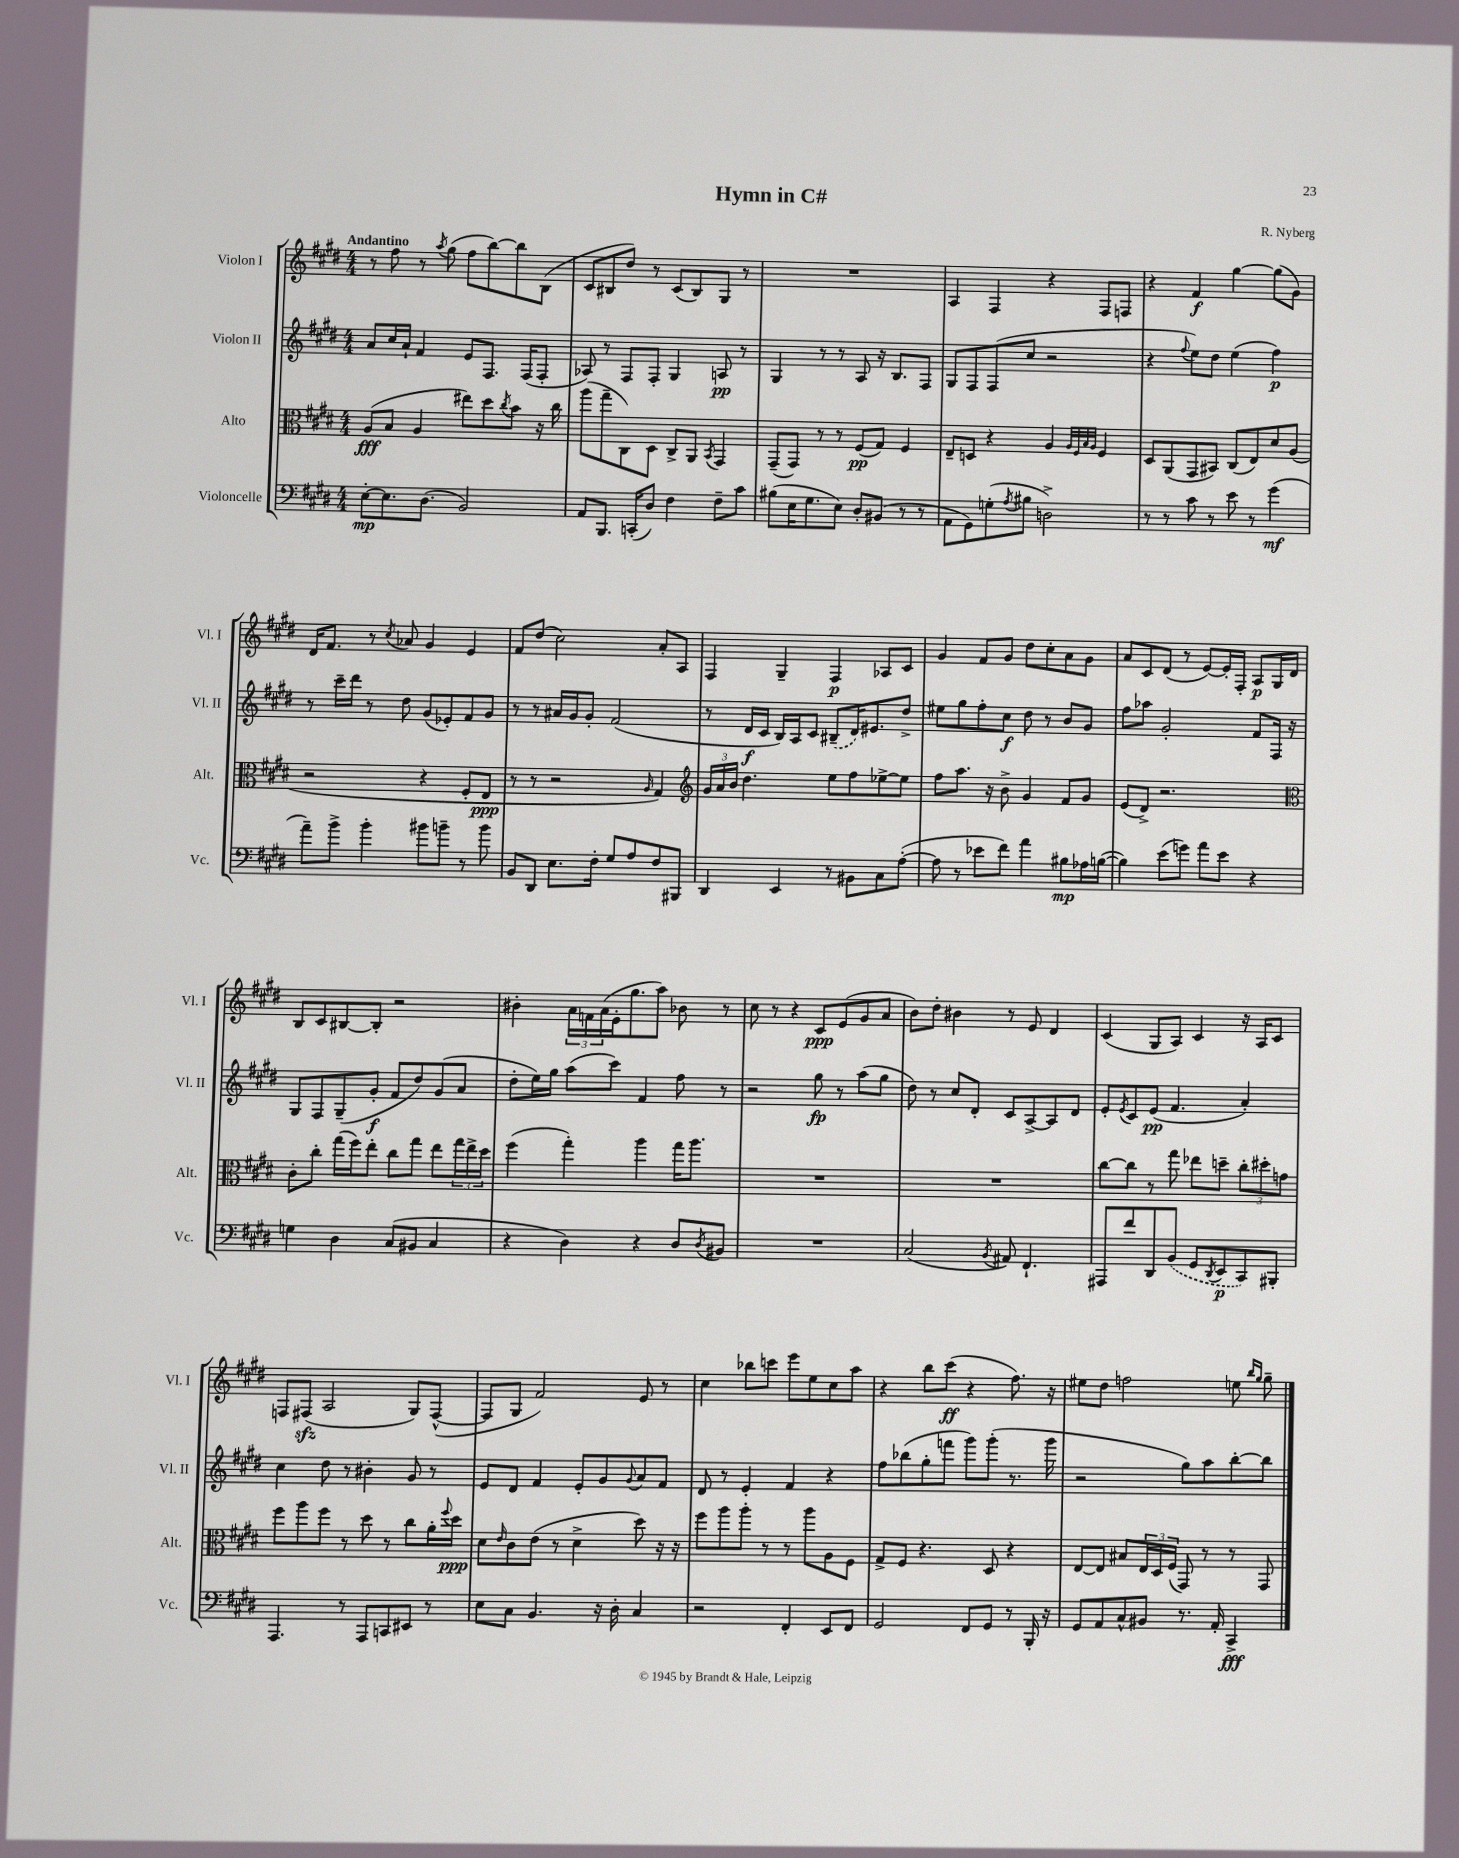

**kern	**dynam	**kern	**dynam	**kern	**dynam	**kern	**dynam
*part4	*part4	*part3	*part3	*part2	*part2	*part1	*part1
*staff4	*staff4	*staff3	*staff3	*staff2	*staff2	*staff1	*staff1
*I"Violoncelle	*	*I"Alto	*	*I"Violon II	*	*I"Violon I	*
*I'Vc.	*	*I'Alt.	*	*I'Vl. II	*	*I'Vl. I	*
*clefF4	*	*clefC3	*	*clefG2	*	*clefG2	*
*k[f#c#g#d#]	*	*k[f#c#g#d#]	*	*k[f#c#g#d#]	*	*k[f#c#g#d#]	*
*M4/4	*	*M4/4	*	*M4/4	*	*M4/4	*
=1	=1	=1	=1	=1	=1	=1	=1
!	!	!	!	!	!	!LO:TX:a:B:t=Andantino	!
[8E'\L	mp	(8A/L	fff	8a/L	.	8r	.
8.E\]	.	8B/J	.	16cc#/L	.	8ff#\	.
.	.	.	.	16a`/JJ	.	.	.
.	.	4A/	.	4f#/	.	8r	.
(8.D#\J	.	.	.	.	.	.	.
.	.	.	.	.	.	8qaa/	.
.	.	.	.	.	.	(8gg#\	.
2BB/)	.	8ee#X\L)	.	8e/L	.	8ff#\L	.
.	.	8dd#\	.	8.F#/J	.	[8bb\)	.
.	.	8qcc#/	.	.	.	.	.
.	.	8b\J	.	.	.	8bb\]	.
.	.	.	.	(16F#/KL	.	.	.
.	.	16r	.	8F#'/J	.	(8B\J	.
.	.	16cc#\	.	.	.	.	.
=2	=2	=2	=2	=2	=2	=2	=2
8AA/L	.	(8aa\L	.	8A-X/)	.	8c#/L	.
8.BBB/J	.	8gg#~\	.	8r	.	8B#X/	.
.	.	8C#\)	.	8F#/L	.	8dd#/J)	.
(16CCn'/KL	.	.	.	.	.	.	.
8D#/J)	.	8D#\J	.	8F#'/J	.	8r	.
4F#\	.	8C#^/L	.	4G#/	.	(8c#/L	.
.	.	8AA/J	.	.	.	8B#/)	.
.	.	8qBB/	.	.	.	.	.
8F#~\L	.	4GG#/	.	8An/	pp	8G#/J	.
8c#\J	.	.	.	8r	.	8r	.
=3	=3	=3	=3	=3	=3	=3	=3
(8B#X\L	.	(8GG#~/L	.	4G#/	.	1r	.
16E\K	.	8GG#/J)	.	.	.	.	.
8.G#\	.	.	.	.	.	.	.
.	.	8r	.	8r	.	.	.
8E\J)	.	8r	.	8r	.	.	.
8D#'/L	.	(8F#/L	pp	8A/	.	.	.
(8BB#X/J	.	8G#/J)	.	16r	.	.	.
.	.	.	.	8.B/L	.	.	.
8r	.	4F#/	.	.	.	.	.
8r	.	.	.	8F#/J	.	.	.
=4	=4	=4	=4	=4	=4	=4	=4
8AA\L	.	8E~/L	.	8G#/L	.	4A/	.
8GG#\)	.	8Dn/J	.	8F#/	.	.	.
(8Gn'\	.	4r	.	(8F#/	.	4F#/	.
8qA/	.	.	.	.	.	.	.
8B#X\J	.	.	.	8cc#/J	.	.	.
2Dn^\)	.	4A/	.	2r	.	4r	.
.	.	32qqA/LLL	.	.	.	.	.
.	.	32qqF#/	.	.	.	.	.
.	.	32qqB/	.	.	.	.	.
.	.	32qqA/JJJ	.	.	.	.	.
.	.	4F#/	.	.	.	8F#/L	.
.	.	.	.	.	.	8Fn/J	.
=5	=5	=5	=5	=5	=5	=5	=5
8r	.	8D#/L	.	4r	.	4r	.
8r	.	(8AA/	.	.	.	.	.
.	.	.	.	8qqff#/	.	.	.
8c#\	.	8GG#/	.	8ee\L)	.	4f#/	f
8r	.	8BB#X/J)	.	8dd#\J	.	.	.
8e\	.	(8C#/L	.	(4ee\	.	[4gg#\	.
8r	.	8E/)	.	.	.	.	.
(4g#\	mf	8d#/	.	4ff#\)	p	(8gg#\L]	.
.	.	(8A/J	.	.	.	8g#\J)	.
!!LO:LB:g=z
=6	=6	=6	=6	=6	=6	=6	=6
8a~\L)	.	2r	.	8r	.	16d#/KL	.
.	.	.	.	.	.	8.f#/J	.
8b^\J	.	.	.	16ccc#~\LL	.	.	.
.	.	.	.	16ddd#\JJ	.	.	.
4b'\	.	.	.	8r	.	8r	.
.	.	.	.	.	.	8qcc#/	.
.	.	.	.	8dd#\	.	8a-X/	.
8b#X\L	.	4r	.	(8g#/L	.	4g#/	.
8bn~\J	.	.	.	8e-X'/)	.	.	.
8r	.	8F#'/L	.	8f#/	.	4e/	.
8b\	.	8E/J	ppp	8g#/J	.	.	.
=7	=7	=7	=7	=7	=7	=7	=7
8BB/L	.	8r	.	8r	.	8f#/L	.
8DD#/J	.	8r	.	8r	.	(8dd#/J	.
8.E\L	.	2r	.	16a#X/LL	.	2cc#\)	.
.	.	.	.	16g#/J	.	.	.
.	.	.	.	8g#'/J	.	.	.
16F#'\Jk	.	.	.	.	.	.	.
8G#/L	.	.	.	(2f#/	.	.	.
8A/	.	.	.	.	.	.	.
.	.	16qqA/	.	.	.	.	.
8F#/	.	4G#/)	.	.	.	8a'/L	.
8BBB#X/J	.	.	.	.	.	8A/J	.
=8	=8	=8	=8	=8	=8	=8	=8
*	*	*clefG2	*	*	*	*	*
4DD#/	.	24g#/LL	.	8r	.	4F#/	.
.	.	24a/	.	.	.	.	.
.	.	24b/JJ	.	.	.	.	.
.	.	4.dd#\	.	16d#/LL	f	.	.
.	.	.	.	16c#/JJ	.	.	.
4EE/	.	.	.	16B/LL)	.	4G#~/	.
.	.	.	.	16A/J	.	.	.
.	.	.	.	8c#/J	.	.	.
8r	.	8ee\L	.	(8B#X~/L	.	4F#/	p
8BB#X\L	.	8ff#\	.	16d#/K)	.	.	.
.	.	.	.	8.e#X/	.	.	.
8C#\	.	[8ee-X^\	.	.	.	8A-X/L	.
([8A'\J	.	8ee-\J]	.	8dd#^/J	.	8c#/J	.
=9	=9	=9	=9	=9	=9	=9	=9
8A\]	.	8ff#\L	.	8ee#X\L	.	4g#/	.
8r	.	8.aa\J	.	8gg#\	.	.	.
8e-X\L	.	.	.	8ff#'\	.	8f#/L	.
.	.	16r	.	.	.	.	.
8f#\J)	.	8b^\	.	8cc#\J	f	8g#/J	.
4a\	.	4g#/	.	8dd#\	.	8dd#\L	.
.	.	.	.	8r	.	8cc#'\	.
8B#X\L	mp	8f#/L	.	8b/L	.	8a\	.
16A-X\L	.	8g#/J	.	8g#/J	.	8g#\J	.
([16Bn\JJ	.	.	.	.	.	.	.
=10	=10	=10	=10	=10	=10	=10	=10
4B\])	.	(8e/L	.	8ff#\L	.	8a/L	.
.	.	8d#^/J)	.	8aa-X\J	.	8c#/	.
(8e\L	.	2.r	.	2g#'/	.	(8d#/J	.
8gn\J)	.	.	.	.	.	8r	.
8a\L	.	.	.	.	.	[8e/L)	.
8e\J	.	.	.	.	.	16e'/L]	.
.	.	.	.	.	.	16F#'/JJ	.
4r	.	.	.	8f#/L	.	8A/L	p
.	.	.	.	16F#/Jk	.	16G#/L	.
.	.	.	.	16r	.	16d#/JJ	.
!!LO:LB:g=z
=11	=11	=11	=11	=11	=11	=11	=11
*	*	*clefC3	*	*	*	*	*
4Gn\	.	8c#'\L	.	8G#/L	.	8B/L	.
.	.	8cc#'\J	.	8F#/	.	8c#/	.
4D#\	.	(16gg#\LL	.	(8G#~/	.	[8B#X/	.
.	.	16ff#\J)	.	.	.	.	.
.	.	8ee'\J	.	8g#'/J	f	8B#'/J]	.
(8C#/L	.	8cc#\L	.	8f#/L	.	2r	.
8BB#X/J	.	8gg#\J	.	8dd#/)	.	.	.
4C#/	.	8ee\L	.	(8g#/	.	.	.
.	.	24gg#\L	.	8a/J	.	.	.
.	.	24ee^\	.	.	.	.	.
.	.	24dd#\JJ	.	.	.	.	.
=12	=12	=12	=12	=12	=12	=12	=12
4r	.	(4ff#\	.	8dd#'\L	.	4b#X'\	.
.	.	.	.	16ee\L)	.	.	.
.	.	.	.	16gg#\JJ	.	.	.
4D#\)	.	4gg#'\)	.	(8aa\L	.	24a\LL	.
.	.	.	.	.	.	24fn\	.
.	.	.	.	.	.	(24a\	.
.	.	.	.	8ccc#\J)	.	16e'\J	.
.	.	.	.	.	.	8.gg#\	.
4r	.	4aa\	.	4f#/	.	.	.
.	.	.	.	.	.	8aa\J)	.
8D#/L	.	16gg#\KL	.	8ff#\	.	8b-X\	.
.	.	8.aa\J	.	.	.	.	.
8qD#/	.	.	.	.	.	.	.
8BB#X/J	.	.	.	8r	.	8r	.
=13	=13	=13	=13	=13	=13	=13	=13
1r	.	1r	.	2r	.	8cc#\	.
.	.	.	.	.	.	8r	.
.	.	.	.	.	.	4r	.
.	.	.	.	8gg#\	fp	8c#/L	ppp
.	.	.	.	8r	.	(8e/	.
.	.	.	.	(8aa\L	.	8g#/	.
.	.	.	.	8gg#\J	.	8a/J	.
=14	=14	=14	=14	=14	=14	=14	=14
(2C#/	.	1r	.	8dd#\)	.	8b\L)	.
.	.	.	.	8r	.	8dd#'\J	.
.	.	.	.	8cc#/L	.	4b#X\	.
.	.	.	.	8d#'/J	.	.	.
8qBB/	.	.	.	.	.	.	.
8AA#X/)	.	.	.	8c#/L	.	8r	.
4.FF#`/	.	.	.	[8A^/	.	8e/	.
.	.	.	.	8A/]	.	4d#/	.
.	.	.	.	8d#/J	.	.	.
=15	=15	=15	=15	=15	=15	=15	=15
8AAA#X/L	.	[8cc#\L	.	8e'/L	.	(4c#/	.
.	.	.	.	8qe/	.	.	.
8f#/	.	8cc#\J]	.	8c#/	.	.	.
8DD#/	.	8r	.	(8e/J	pp	8G#/L	.
(8BB/J	.	8gg#\	.	4.f#/	.	8A/J)	.
8GG#/L	.	8ee-X\L	.	.	.	4c#/	.
8qDD#/	.	.	.	.	.	.	.
8EE/	p	8ddn~\J	.	.	.	.	.
8CC#/)	.	12cc#'\L	.	4a'/)	.	16r	.
.	.	.	.	.	.	16A/KL	.
.	.	12dd#X'\	.	.	.	.	.
8BBB#X'/J	.	.	.	.	.	8c#/J	.
.	.	12gn\J	.	.	.	.	.
!!LO:LB:g=z
=16	=16	=16	=16	=16	=16	=16	=16
4.AAA/	.	8ff#\L	.	4cc#\	.	8Fn/L	.
.	.	8aa\	.	.	.	(8F#Xzz/J	.
.	.	8ff#\J	.	8dd#\	.	2A/	.
8r	.	8r	.	8r	.	.	.
8AAA/L	.	8dd#\	.	4b#X'\	.	.	.
8CCn/	.	8r	.	.	.	.	.
8EE#X/J	.	8cc#\L	.	8g#/	.	8G#/L)	.
8r	.	16a'\L	.	8r	.	([8F#^^/J	.
.	.	8qqff#/	.	.	.	.	.
.	.	16dd#\JJ	ppp	.	.	.	.
=17	=17	=17	=17	=17	=17	=17	=17
8E\L	.	8d#\L	.	8e/L	.	8F#/L]	.
.	.	16qqe/	.	.	.	.	.
8C#\J	.	8c#\	.	8d#/J	.	8G#/J	.
4.BB/	.	(8e\J	.	4f#/	.	2f#/)	.
.	.	8r	.	.	.	.	.
.	.	4d#^\	.	8e'/L	.	.	.
16r	.	.	.	8g#/	.	.	.
16D#'\	.	.	.	.	.	.	.
.	.	.	.	8qqg#/	.	.	.
4C#/	.	8dd#\)	.	8a/	.	8e/	.
.	.	16r	.	8f#/J	.	8r	.
.	.	16r	.	.	.	.	.
=18	=18	=18	=18	=18	=18	=18	=18
2r	.	8ff#\L	.	8d#/	.	4cc#\	.
.	.	8aa\	.	8r	.	.	.
.	.	8aa'\J	.	4e'/	.	8bb-X\L	.
.	.	8r	.	.	.	8cccn\J	.
4FF#'/	.	8r	.	4f#/	.	8eee\L	.
.	.	8aa\L	.	.	.	8ee\	.
8EE/L	.	8A\	.	4r	.	8cc#\	.
8FF#/J	.	8F#\J	.	.	.	8aa\J	.
=19	=19	=19	=19	=19	=19	=19	=19
2GG#/	.	8G#^/L	.	8ff#\L	.	4r	.
.	.	8F#/J	.	(8bb-X\	.	.	.
.	.	4.r	.	8gg#'\	.	8bb\L	.
.	.	.	.	8fffn\J	.	(8ccc#\J	ff
8FF#/L	.	.	.	8ggg#\L)	.	4r	.
8GG#/J	.	8D#/	.	(8ggg#'\J	.	.	.
8r	.	4r	.	8.r	.	8.ff#\)	.
16BBB'/	.	.	.	.	.	.	.
16r	.	.	.	16ggg#\	.	16r	.
=20	=20	=20	=20	=20	=20	=20	=20
8GG#/L	.	[8E/L	.	2r	.	8ee#X\L	.
8AA/	.	8E/J]	.	.	.	8dd#\J	.
8C#^^/	.	8B#X/L	.	.	.	2ffn\	.
8BB#X/J	.	24E/L	.	.	.	.	.
.	.	24D#/	.	.	.	.	.
.	.	(24F#/JJ	.	.	.	.	.
8.r	.	8GG#/)	.	8gg#\L)	.	.	.
.	.	8r	.	8aa\	.	.	.
16AA'/	.	.	.	.	.	.	.
4CC#^/	fff	8r	.	[8bb'\	.	8een\	.
.	.	.	.	.	.	16qqbb/LL	.
.	.	.	.	.	.	16qqgg#/JJ	.
.	.	8GG#/	.	8bb\J]	.	8gg#~\	.
==	==	==	==	==	==	==	==
*-	*-	*-	*-	*-	*-	*-	*-
